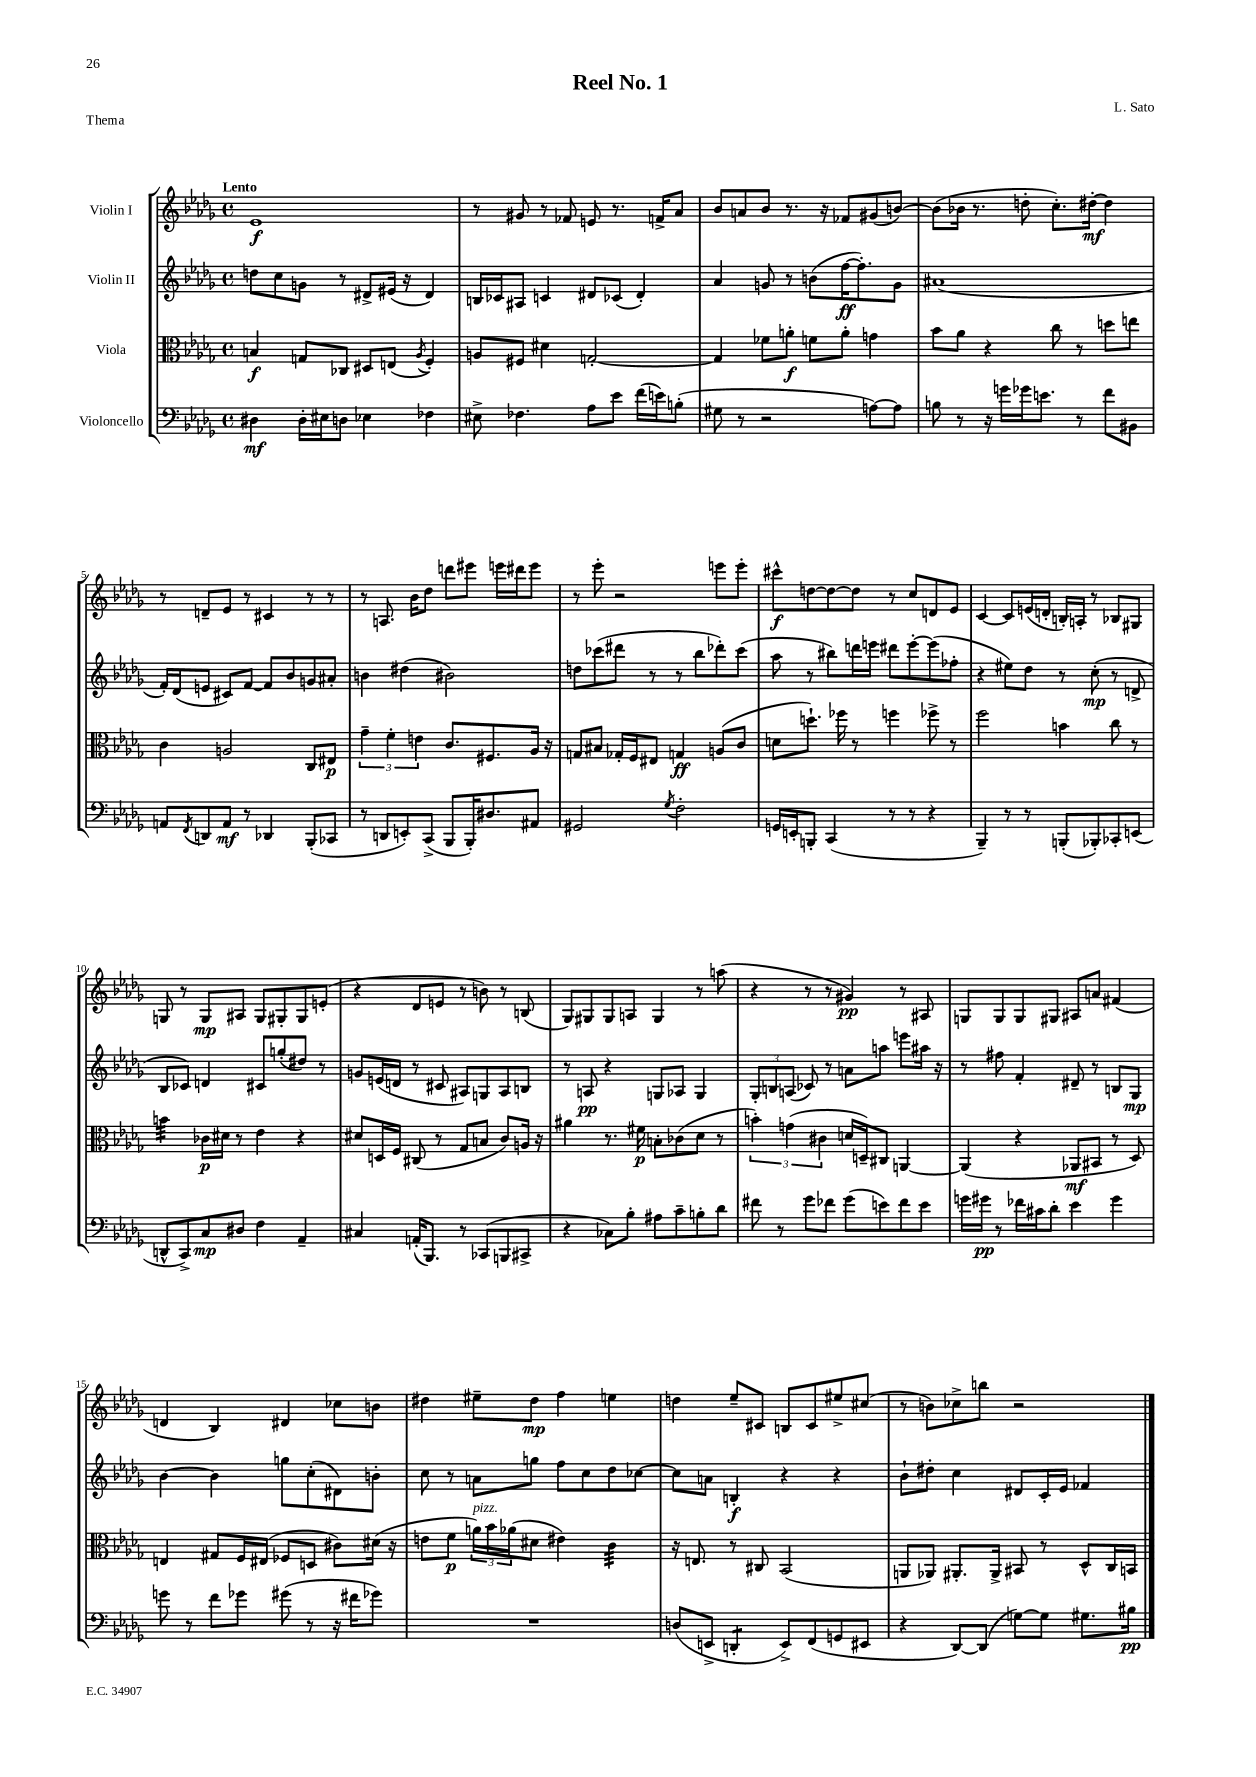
\header { title = "Reel No. 1" composer = "L. Sato" piece = "Thema" }
<<
\new StaffGroup <<
\new Staff = "s0" \with { instrumentName = "Violin I" } {
    \clef treble \key des \major \defaultTimeSignature \time 4/4 \tempo "Lento"
    ees'1\f |
    r8 gis'8 r8 fes'8 e'8 r8. f'16-> aes'8 |
    bes'8 a'8 bes'8 r8. r16 fes'8 gis'8( b'8~) |
    b'8( bes'16 r8. d''8-. c''8.-.) dis''16~-.\mf dis''4 |
    r8 d'8-- ees'8 r8 cis'4 r8 r8 |
    r8 a8. bes'16 des''8 d'''8 eis'''8 e'''16 dis'''16 e'''8 |
    r8 ees'''8-. r2 e'''8 e'''8-. |
    cis'''8-^\f d''8~ d''8~ d''8 r8 c''8 d'8 ees'8 |
    c'4~ c'8 e'16( d'16-. b16-.) a16-. r8 bes8 gis8 |
    g8 r8 g8\mp ais8 g8 gis8-. gis8 e'8-.( |
    r4 des'8 e'8 r8 b'8) r8 b8( |
    ges8) gis8 gis8 a8 gis4 r8 a''8( |
    r4 r8 r8 gis'4\pp) r8 ais8 |
    g8 g8 g8 gis8 ais8 a'8 fis'4( |
    d'4 bes4) dis'4 ces''8 b'8 |
    dis''4 eis''8-- dis''8\mp f''4 e''4 |
    d''4 ees''8-- cis'8 b8 cis'8 eis''8-> cis''8( |
    r8 b'8) ces''8-> b''8 r2 \bar "|." |
}
\new Staff = "s1" \with { instrumentName = "Violin II" } {
    \clef treble \key des \major \defaultTimeSignature \time 4/4
    d''8 c''8 g'8 r8 dis'8-> eis'16( r16 dis'4) |
    b16 ces'16 ais8 c'4 dis'8 ces'8( dis'4-.) |
    aes'4 g'8 r8 b'8( f''16~\ff f''8.-.) g'8 |
    ais'1( |
    f'16-.) des'16( e'8 cis'8) f'8~ f'8 bes'8 g'8 ais'8-. |
    b'4 dis''4( bis'2) |
    d''8 ces'''8( dis'''8 r8 r8 bes''8 des'''8-.) ces'''8( |
    aes''8 r8 bis''8) d'''16 e'''16 dis'''8 e'''8~-. e'''8( fes''8-. |
    r4 eis''8) des''8 r8 c''8-.\mp( r8 d'8-> |
    bes8 ces'8) d'4 cis'8 g''8-.( dis''8) r8 |
    g'8 e'16( d'16 r8 cis'8 ais8) g8 ais8 b8 |
    r8 a8\pp r4 g8 aes8 g4 |
    \tuplet 3/2 { ges8-. b8 a8( } ces'8) r8 a'8 a''8 e'''8 ais''16 r16 |
    r8 fis''8 f'4-. dis'8-- r8 b8 ges8\mp |
    bes'4~ bes'4 g''8 c''8-.( dis'8) b'8-. |
    c''8 r8 a'8 g''8 f''8 c''8 des''8 ces''8~ |
    ces''8 a'8 b4-.\f r4 r4 |
    bes'8-! dis''8-. c''4 dis'8 c'16-. ees'16 fes'4 \bar "|." |
}
\new Staff = "s2" \with { instrumentName = "Viola" } {
    \clef alto \key des \major \defaultTimeSignature \time 4/4
    b4\f g8 ces8 dis8 e8( \acciaccatura { aes8 } f4-.) |
    a8 fis8 dis'4 g2~-. |
    g4 fes'8 a'8-.\f f'8 a'8-. g'4 |
    bes'8 aes'8 r4 c''8 r8 d''8 e''8 |
    c'4 a2 c8 eis8\p |
    \tuplet 3/2 { ges'4-- f'4-. e'4 } c'8. fis8. aes16 r16 |
    g8 bis8 ges16-. f16 eis8 g4\ff a8( c'8 |
    d'8 d''8.-!) fes''16 r8 f''4 fes''8-> r8 |
    f''2 b'4 c''8 r8 |
    b'4:32 ces'16\p dis'16 r8 ees'4 r4 |
    dis'8 d16 f16 cis8( r8 ges8 b8 c'8) a16 r16 |
    ais'4 r8. fis'16\p b8-. ces'8( des'8 r8 |
    \tuplet 3/2 { b'4-.) g'4( cis'4 } d'16 d16--) cis8 a,4~ |
    a,4( r4 aes,8\mf bis,8 r8 des8) |
    e4 gis8 f16 eis16( fes8 d8 cis'8) dis'16( r16 |
    e'8 f'8\p \tuplet 3/2 { a'16^\markup { \italic "pizz." }) bes'16 aes'16( } dis'8 eis'4) c'4:32 |
    r16 e8. r8 cis8 bes,2( |
    a,8 aes,8) ais,8.-. ais,16-> bis,8 r8 des8-^ c16 b,16 \bar "|." |
}
\new Staff = "s3" \with { instrumentName = "Violoncello" } {
    \clef bass \key des \major \defaultTimeSignature \time 4/4
    dis4\mf dis16-. eis16 d8 ees4 fes4 |
    eis8-> fes4. aes8 ees'8 f'16( e'16) b8-.( |
    gis8 r8 r2 a8~) a8 |
    b8 r8 r16 g'16 ges'16 e'8. r8 f'8 bis,8 |
    a,8 \acciaccatura { f,8 } d,8 a,8\mf r8 des,4 bes,,8-.( ces,8 |
    r8 d,8 e,8-.) c,8->( bes,,8 bes,,16-.) dis8. ais,8 |
    gis,2 \acciaccatura { ges8 } f2-. |
    g,16 e,16-. b,,8-. c,4( r8 r8 r4 |
    bes,,4--) r8 r8 b,,8-.( bes,,8-.) ces,8-. e,8( |
    d,8-^ c,8->) c8\mp dis8 f4 aes,4-- |
    cis4 a,16-.( bes,,8.) r8 ces,8( b,,8 cis,8-> |
    r4 ces8) bes8-. ais8 c'8-- b8-. des'8 |
    fis'8 r8 ges'8 fes'8 ges'8( e'8) fes'8 e'8 |
    g'16 gis'16\pp r8 fes'16 cis'16 des'8-. ees'4 gis'4 |
    g'8 r8 f'8 ges'8 gis'8( r8 r16 fis'16 ges'8) |
    R1 |
    d8( e,8-> d,4:8-. e,8->) f,8( g,8 eis,8 |
    r4 des,8~) des,8( g8~) g8 gis8. bis16\pp \bar "|." |
}
>>
>>
